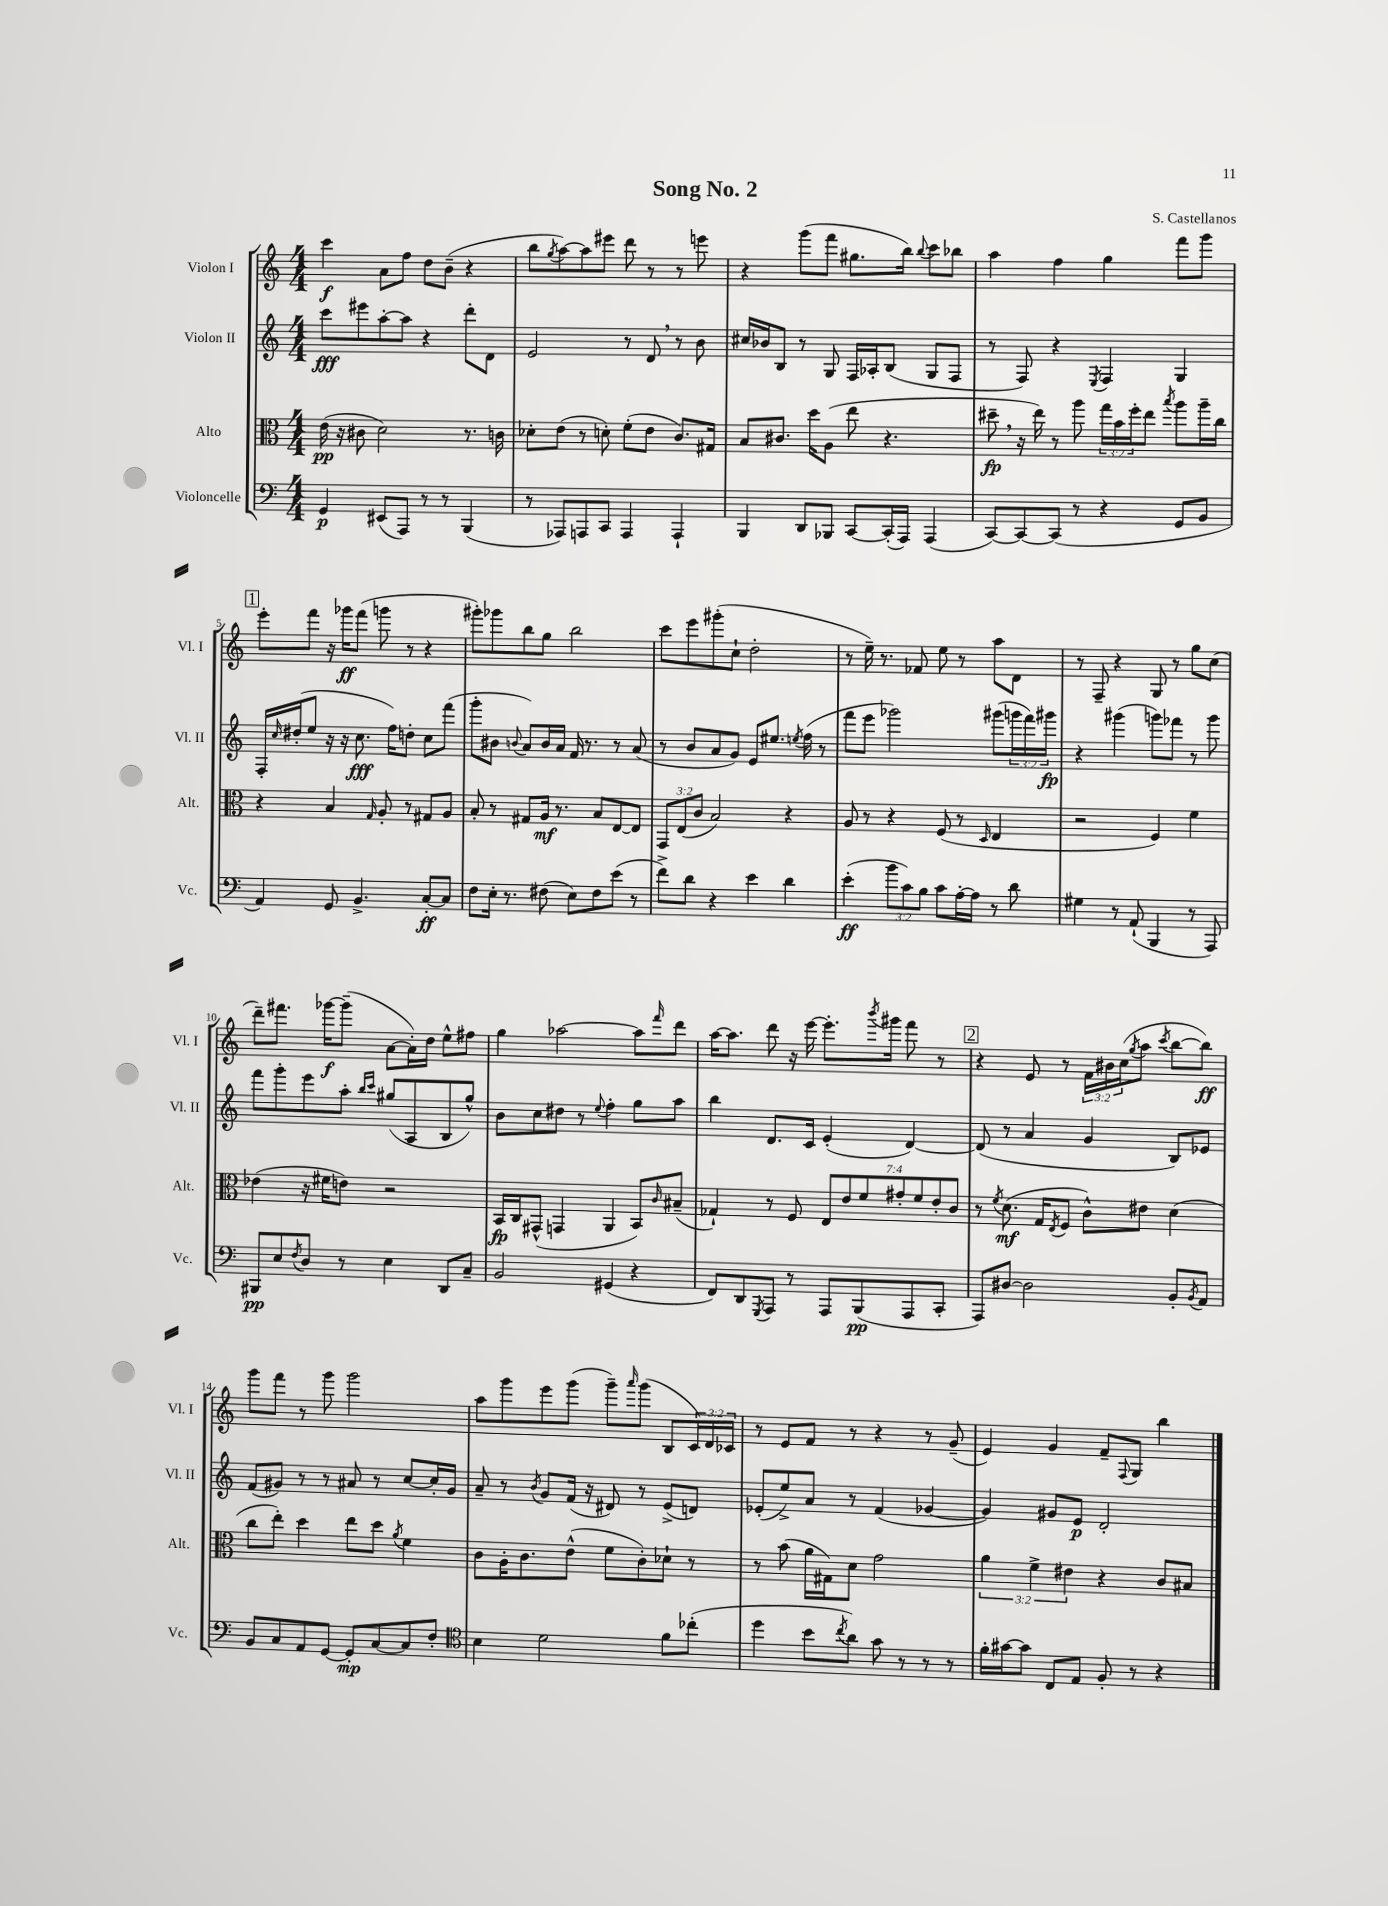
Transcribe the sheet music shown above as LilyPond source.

\header { title = "Song No. 2" composer = "S. Castellanos" }
<<
\new StaffGroup <<
\new Staff = "s0" \with { instrumentName = "Violon I" shortInstrumentName = "Vl. I" } {
    \clef treble \key c \major \numericTimeSignature \time 4/4 \override Staff.TupletNumber.text = #tuplet-number::calc-fraction-text
    c'''4\f a'8 f''8 d''8 b'8--( r4 |
    b''8 \acciaccatura { g''8 } a''8~) a''8 eis'''8 d'''8 r8 r8 e'''8 |
    r4 g'''8( f'''8 gis''8. b''16) \appoggiatura { b''8 } c'''8 bes''8 |
    a''4 f''4 g''4 f'''8 g'''8 |
    \mark \markup { \box "1" } e'''8-. f'''8 r16 ges'''16\ff f'''8( g'''8 r8 r4 |
    gis'''8-.) ges'''8 b''8 g''8 b''2 |
    c'''8 e'''8 gis'''8-.( c''8-! d''2-. |
    r8 e''16--) r8. fes'8 e''8 r8 a''8 d'8 |
    r8 f8-- r4 g8 r8 g''8 c''8( |
    d'''8--) fis'''8. ges'''16~\f ges'''8--( a'8~ a'16-.) d''16 e''8-^ fis''8 |
    g''4 aes''2~ aes''8 \grace { f'''16 } d'''8 |
    a''16~ a''8. d'''8 r16 e'''16~ e'''8.-. \acciaccatura { b'''8 } gis'''16 f'''8 r8 |
    \mark \markup { \box "2" } r4 e'8 r8 \tuplet 3/2 { f'16 bis'16 c''16( } \acciaccatura { g''8 } a''8 \acciaccatura { c'''8 } b''8~ b''8\ff) |
    g'''8 f'''8 r8 g'''8 g'''2 |
    a''8 g'''8 e'''8 g'''8( g'''8--) \grace { a'''16 } g'''8( b8 \tuplet 3/2 { c'16) d'16 ces'16 } |
    r8 e'8 f'8 r8 r4 r8 g'8--( |
    e'4) g'4 f'8-- \appoggiatura { f8 } g8 b''4 \bar "|." |
}
\new Staff = "s1" \with { instrumentName = "Violon II" shortInstrumentName = "Vl. II" } {
    \clef treble \key c \major \numericTimeSignature \time 4/4 \override Staff.TupletNumber.text = #tuplet-number::calc-fraction-text
    c'''8\fff eis'''8 a''8~-. a''8 r4 d'''8-. d'8 |
    e'2 r8 d'8 \breathe r8 b'8 |
    cis''16 bes'16 b8 r8 g8 f16 aes16-. b8( g8 f8 |
    r8 f8) r4 \acciaccatura { e8 } f4 g4 |
    \mark \markup { \box "1" } f16-. \grace { c''16 } dis''16-.( e''8 r16 r16 c''8.\fff f''16) d''8-. c''8 f'''8( |
    g'''8-. bis'8 \appoggiatura { b'8 } a'8) b'16 a'16 f'16 r8. r8 a'8( |
    r8 b'8 a'8 g'8) e'8 eis''8. \acciaccatura { e''8 } f''16( r8 |
    f'''8 e'''8 ges'''2) gis'''8( \tuplet 3/2 { g'''16 f'''16) gis'''16\fp } |
    r4 gis'''4( g'''8) fes'''8 r8 g'''8 |
    f'''8 g'''8-. e'''8 a''8-. \grace { b''16 c'''16 } gis''8( a8 b8 gis''8-^) |
    b'8 c''8 dis''8 r8 \appoggiatura { e''8 } f''4-. g''8 a''8 |
    b''4 d'8. c'16 e'4-.( d'4~) |
    \mark \markup { \box "2" } d'8( r8 a'4 g'4 b8) ees'8 |
    f'8( gis'8) r8 r8 ais'8 r8 c''8~ c''16-. gis'16 |
    a'8-- r8 \acciaccatura { b'8 } g'8 f'16( r16 dis'8) r8 e'8->( d'8) |
    ees'8-.( e''8->) a'8 r8 f'4( ges'4~ |
    ges'4) gis'8 e'8\p d'2-. \bar "|." |
}
\new Staff = "s2" \with { instrumentName = "Alto" shortInstrumentName = "Alt." } {
    \clef alto \key c \major \numericTimeSignature \time 4/4 \override Staff.TupletNumber.text = #tuplet-number::calc-fraction-text
    e'16\pp( r16 cis'8 d'2) r8. c'16 |
    des'8-. e'8( r8 d'8-.) f'8-.( e'8 c'8.) gis16 |
    b8 cis'8. d''16 a8( e''8 r4. |
    dis''8--\fp \breathe r16 e''16) r8 a''8 \tuplet 3/2 { g''16 b'16 f''16-. } e''8 \acciaccatura { b''8 } a''8 a''16-- c''16 |
    \mark \markup { \box "1" } r4 b4 \grace { g16 } a8-. r8 gis8 a8 |
    b8-. r8 gis8 a16\mf r8. b8 e8~ e8 |
    \tuplet 3/2 { g,8 e8( c'8 } b2) r4 |
    a8 r8 r4 f8( r8 \grace { d16 } e4 |
    r2 f4) f'4 |
    ees'4( r16 fis'16 e'8) r2 |
    b,16\fp c16 gis,8-^( g,4 a,4 b,8) \grace { c'16 } bis8--( |
    ges4-!) r8 f8 \tuplet 7/4 { e8 e'8 f'8 gis'8-. f'8 e'8-. c'8 } |
    \mark \markup { \box "2" } r8 \acciaccatura { f'8 } d'8.\mf( g16 \acciaccatura { e8 } f8 c'8-^) eis'8 d'4( |
    c''8 e''8-.) d''4 e''8 d''8 \acciaccatura { a'8 } f'4 |
    c'8 a16-. c'8. e'8-^( f'8 c'8-.) des'8-! r8 |
    r8 b'8( a'16 gis16) d'8 g'2 |
    \tuplet 3/2 { a'4 f'4-> eis'4 } r4 c'8 bis8 \bar "|." |
}
\new Staff = "s3" \with { instrumentName = "Violoncelle" shortInstrumentName = "Vc." } {
    \clef bass \key c \major \numericTimeSignature \time 4/4 \override Staff.TupletNumber.text = #tuplet-number::calc-fraction-text
    g,4\p eis,8( a,,8) r8 r8 b,,4( |
    r8 aes,,8) a,,8 c,8 a,,4 a,,4-! |
    b,,4 d,8 bes,,8 c,8~ c,16-.( a,,16) a,,4( |
    c,8~) c,8~ c,8( r8 r4 g,8 b,8 |
    \mark \markup { \box "1" } a,4) g,8 b,4.-> c8~-.\ff c8 |
    f8 e16-. r8. fis8( e8) fis8 e'8( r8 |
    f'8->) d'8 r4 e'4 d'4 |
    e'4-.\ff( \tuplet 3/2 { b'8 c'8) b8 } c'8 a16~-. a16 r8 d'8 |
    gis4 r8 a,8-!( b,,4 r8 a,,8) |
    bis,,8\pp e8 \acciaccatura { f8 } d8 r8 e4 d,8 c8-- |
    b,2 gis,4( r4 |
    f,8) d,8 \acciaccatura { g,,8 } a,,8 r8 a,,8 b,,8\pp( a,,8 c,8-. |
    \mark \markup { \box "2" } a,,8) dis8~ dis2 b,8-. \acciaccatura { b,8 } a,8 |
    b,8 c8 a,8 g,8~ g,8-.\mp c8~ c8 f8-. |
    \clef tenor b4 d'2 f'8 ces''8-.( |
    d''4 b'8 \acciaccatura { c''8 } a'8) g'8 r8 r8 r8 |
    f'16-. gis'16~ gis'8 c8 e8 f8-. r8 r4 \bar "|." |
}
>>
>>
